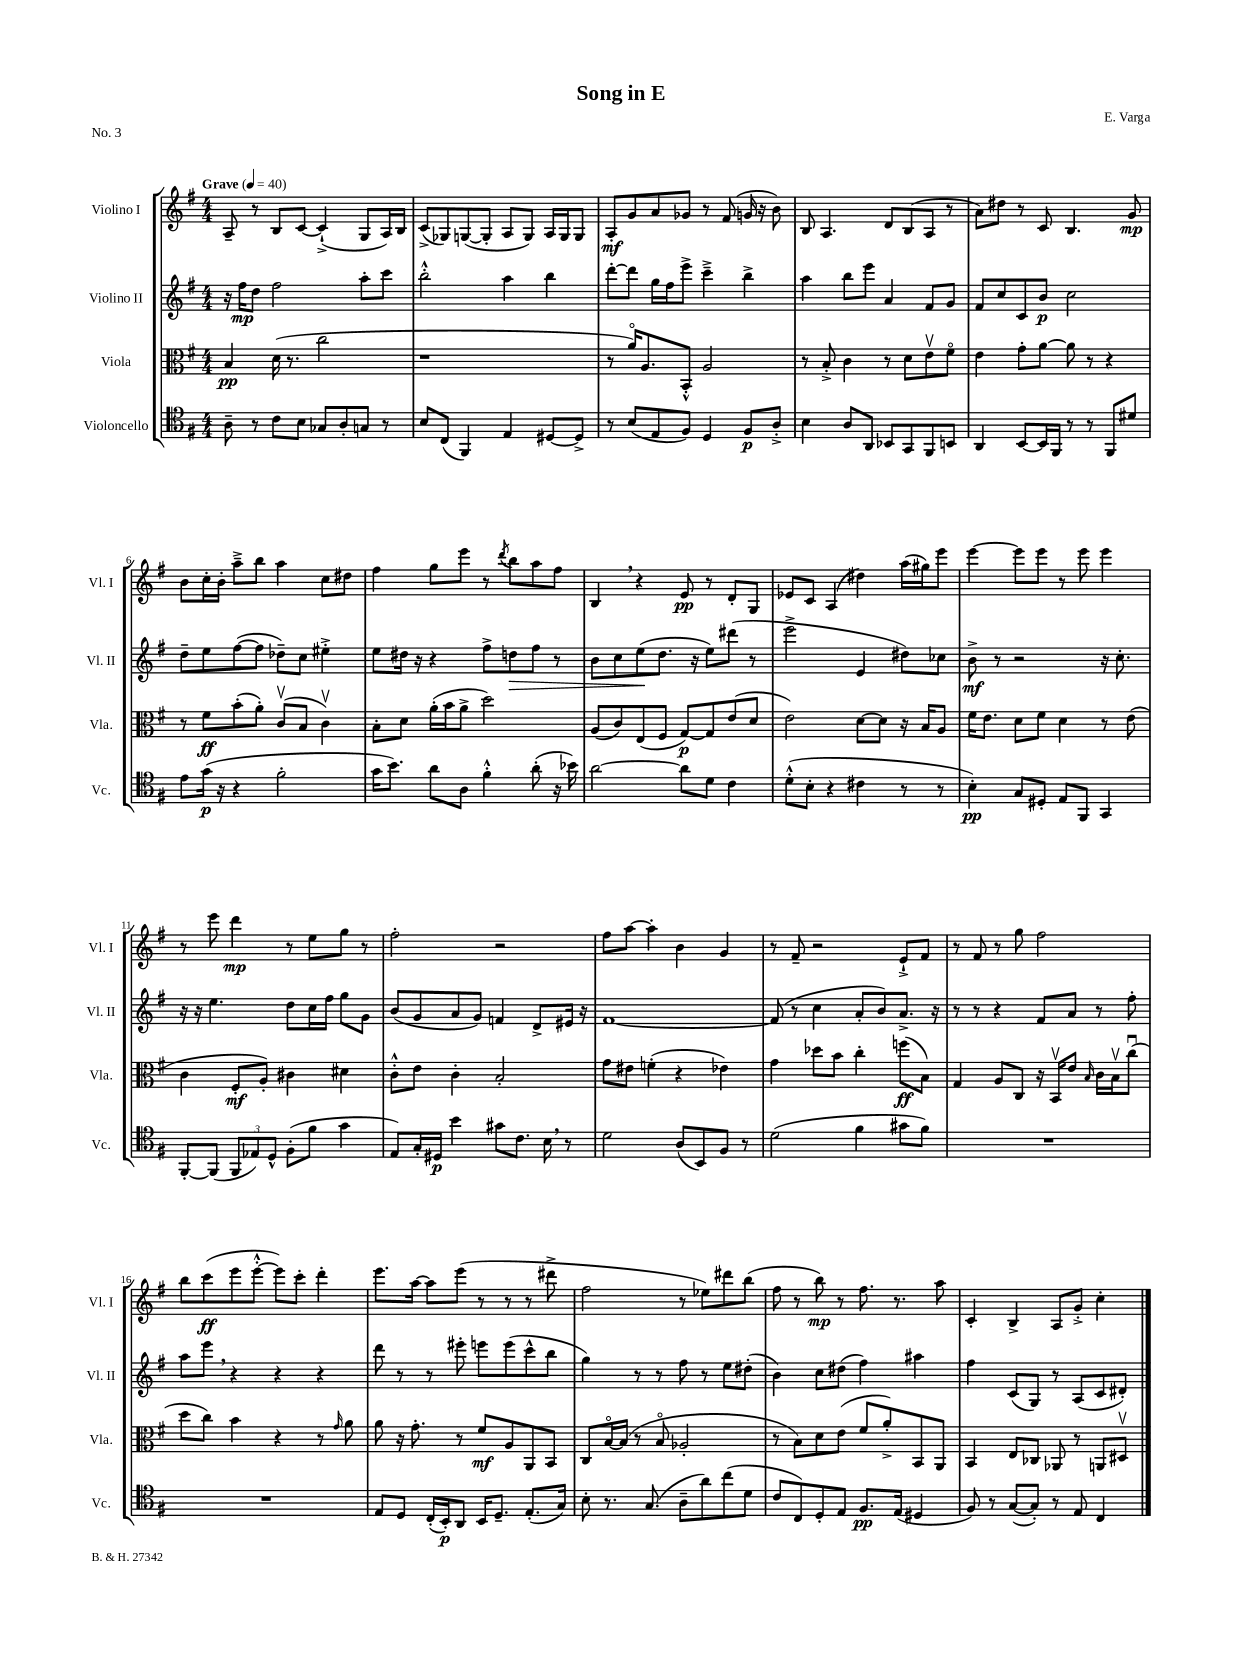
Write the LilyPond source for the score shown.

\header { title = "Song in E" composer = "E. Varga" piece = "No. 3" }
<<
\new StaffGroup <<
\new Staff = "s0" \with { instrumentName = "Violino I" shortInstrumentName = "Vl. I" } {
    \clef treble \key g \major \numericTimeSignature \time 4/4 \tempo "Grave" 4 = 40
    a8-- r8 b8 c'8~ c'4-!->( g8 a16) b16 |
    c'8->( ges8) g8~( g8-. a8 g8) a16 g16 g8 |
    a8-.\mf g'8 a'8 ges'8 r8 fis'8( g'16 r16 b'8) |
    b8 a4. d'8 b8( a8 r8 |
    a'8) dis''8 r8 c'8 b4. g'8\mp |
    b'8 c''16-. b'16-. a''8---> b''8 a''4 c''8 dis''8 |
    fis''4 g''8 e'''8 r8 \acciaccatura { d'''8 } b''8 a''8 fis''8 |
    b4 \breathe r4 e'8\pp r8 d'8-. g8 |
    ees'8 c'8 a4( dis''4) a''16( gis''16) e'''8 |
    e'''4~ e'''8 e'''8 r8 e'''8 e'''4 |
    r8 e'''8 d'''4\mp r8 e''8 g''8 r8 |
    fis''2-. r2 |
    fis''8 a''8~ a''4-. b'4 g'4 |
    r8 fis'8-- r2 e'8-!-> fis'8 |
    r8 fis'8 r8 g''8 fis''2 |
    b''8 c'''8\ff( e'''8 e'''8~-.-^ e'''8) c'''8-. d'''4-. |
    e'''8. a''16~ a''8 e'''8( r8 r8 r8 dis'''8-> |
    fis''2 r8 ees''8) dis'''8 b''8( |
    fis''8 r8 b''8\mp) r8 fis''8. r8. a''8 |
    c'4-. b4-> a8 g'8-.-> c''4-. \bar "|." |
}
\new Staff = "s1" \with { instrumentName = "Violino II" shortInstrumentName = "Vl. II" } {
    \clef treble \key g \major \numericTimeSignature \time 4/4
    r16 fis''16\mp d''8 fis''2 a''8-. c'''8 |
    b''2-.-^ a''4 b''4 |
    d'''8~-. d'''8 g''16 fis''16 e'''8-> c'''4---> b''4-> |
    a''4 b''8 e'''8 a'4 fis'8 g'8 |
    fis'8 c''8 c'8 b'8\p c''2 |
    d''8-- e''8 fis''8~( fis''8 des''8--) c''8 eis''4-.-> |
    e''8 dis''16 r16 r4 fis''8-> d''8\> fis''8 r8 |
    b'8 c''8 e''8\!( d''8. r16 e''8) dis'''8( r8 |
    e'''2-> e'4 dis''8) ces''8 |
    b'8->\mf r8 r2 r16 c''8.-. |
    r16 r16 e''4. d''8 c''16 fis''16 g''8 g'8 |
    b'8( g'8 a'8 g'8) f'4 d'8-> eis'16 r16 |
    fis'1~ |
    fis'8( r8 c''4 a'8-. b'8) a'8.-> r16 |
    r8 r8 r4 fis'8 a'8 r8 fis''8-. |
    a''8 e'''8 \breathe r4 r4 r4 |
    d'''8 r8 r8 eis'''8-. e'''8 e'''8( c'''8-^ b''8 |
    g''4) r8 r8 fis''8 r8 e''8 dis''8-.( |
    b'4) c''8 dis''8( fis''4) ais''4 |
    fis''4 c'8( g8) r8 a8( c'8 dis'8-.) \bar "|." |
}
\new Staff = "s2" \with { instrumentName = "Viola" shortInstrumentName = "Vla." } {
    \clef alto \key g \major \numericTimeSignature \time 4/4
    b4\pp d'16( r8. c''2 |
    r1 |
    r8 a'16\flageolet) a8. b,8-.-^ a2 |
    r8 b8-.-> c'4 r8 d'8 e'8\upbow fis'8\flageolet |
    e'4 g'8-. a'8~ a'8 r8 r4 |
    r8 fis'8\ff b'8-.( a'8-.) c'8\upbow( b8 c'4\upbow) |
    b8-. d'8 a'16-.( b'16 a'8-> d''2) |
    a8( c'8) e8( fis8 g8~\p) g8 e'8( d'8 |
    e'2) d'8~ d'8 r16 b16 a8 |
    fis'16 e'8. d'8 fis'8 d'4 r8 e'8( |
    c'4 fis8-.\mf a8-.) cis'4 dis'4 |
    c'8-.-^ e'8 c'4-. b2-. |
    g'8 eis'8 f'4-.( r4 ees'4) |
    g'4 des''8 b'8 c''4-. f''8\ff( b8) |
    g4 a8 c8 r16 b,16\upbow e'8 \grace { b16 } c'16 b16\upbow c''8\downbow( |
    d''8 c''8) b'4 r4 r8 \grace { g'16 } a'8 |
    a'8 r16 g'8.-. r8 fis'8\mf a8 a,8 b,8 |
    c8 b16~\flageolet b16( r8 b8\flageolet aes2-. |
    r8 b8) d'8 e'8( fis'8 a'8-.->) b,8 a,8 |
    b,4 e8 ces8 aes,8 r8 a,8 dis8\upbow \bar "|." |
}
\new Staff = "s3" \with { instrumentName = "Violoncello" shortInstrumentName = "Vc." } {
    \clef tenor \key g \major \numericTimeSignature \time 4/4
    a8-- r8 c'8 b8 ges8 a8-. g8 r8 |
    b8 c8( fis,4) e4 dis8~ dis8-> |
    r8 b8( e8 fis8) d4 fis8\p a8-.-> |
    b4 a8 a,8 bes,8 g,8 fis,8 b,8 |
    a,4 b,8~ b,16 fis,16 r8 r8 fis,8 dis'8 |
    e'8 g'16\p( r16 r4 fis'2-. |
    g'16 b'8.) a'8 a8 fis'4-.-^ a'8-.( r16 bes'16) |
    a'2~ a'8 d'8 c'4 |
    d'8-.-^( b8-. r4 cis'4 r8 r8 |
    b4-.\pp) g8 dis8-. e8 fis,8 g,4 |
    fis,8~-. fis,8( \tuplet 3/2 { fis,8 ees8) d8-^ } fis8-.( fis'8 g'4 |
    e8) g16-. dis16\p b'4 gis'8 c'8. b16 \breathe r8 |
    d'2 a8( b,8) fis8 r8 |
    d'2( fis'4 gis'8 fis'8) |
    R1 |
    R1 |
    e8 d8 c16-.( b,16-.\p) a,8 b,16 d8.-- e8.-.( g16) |
    b8-. r8. g8.( a8-- a'8) c''8( d'8 |
    c'8 c8) d8-. e8 fis8.\pp e16( dis4 |
    fis8) r8 g8~( g8-.) r8 e8 c4 \bar "|." |
}
>>
>>
